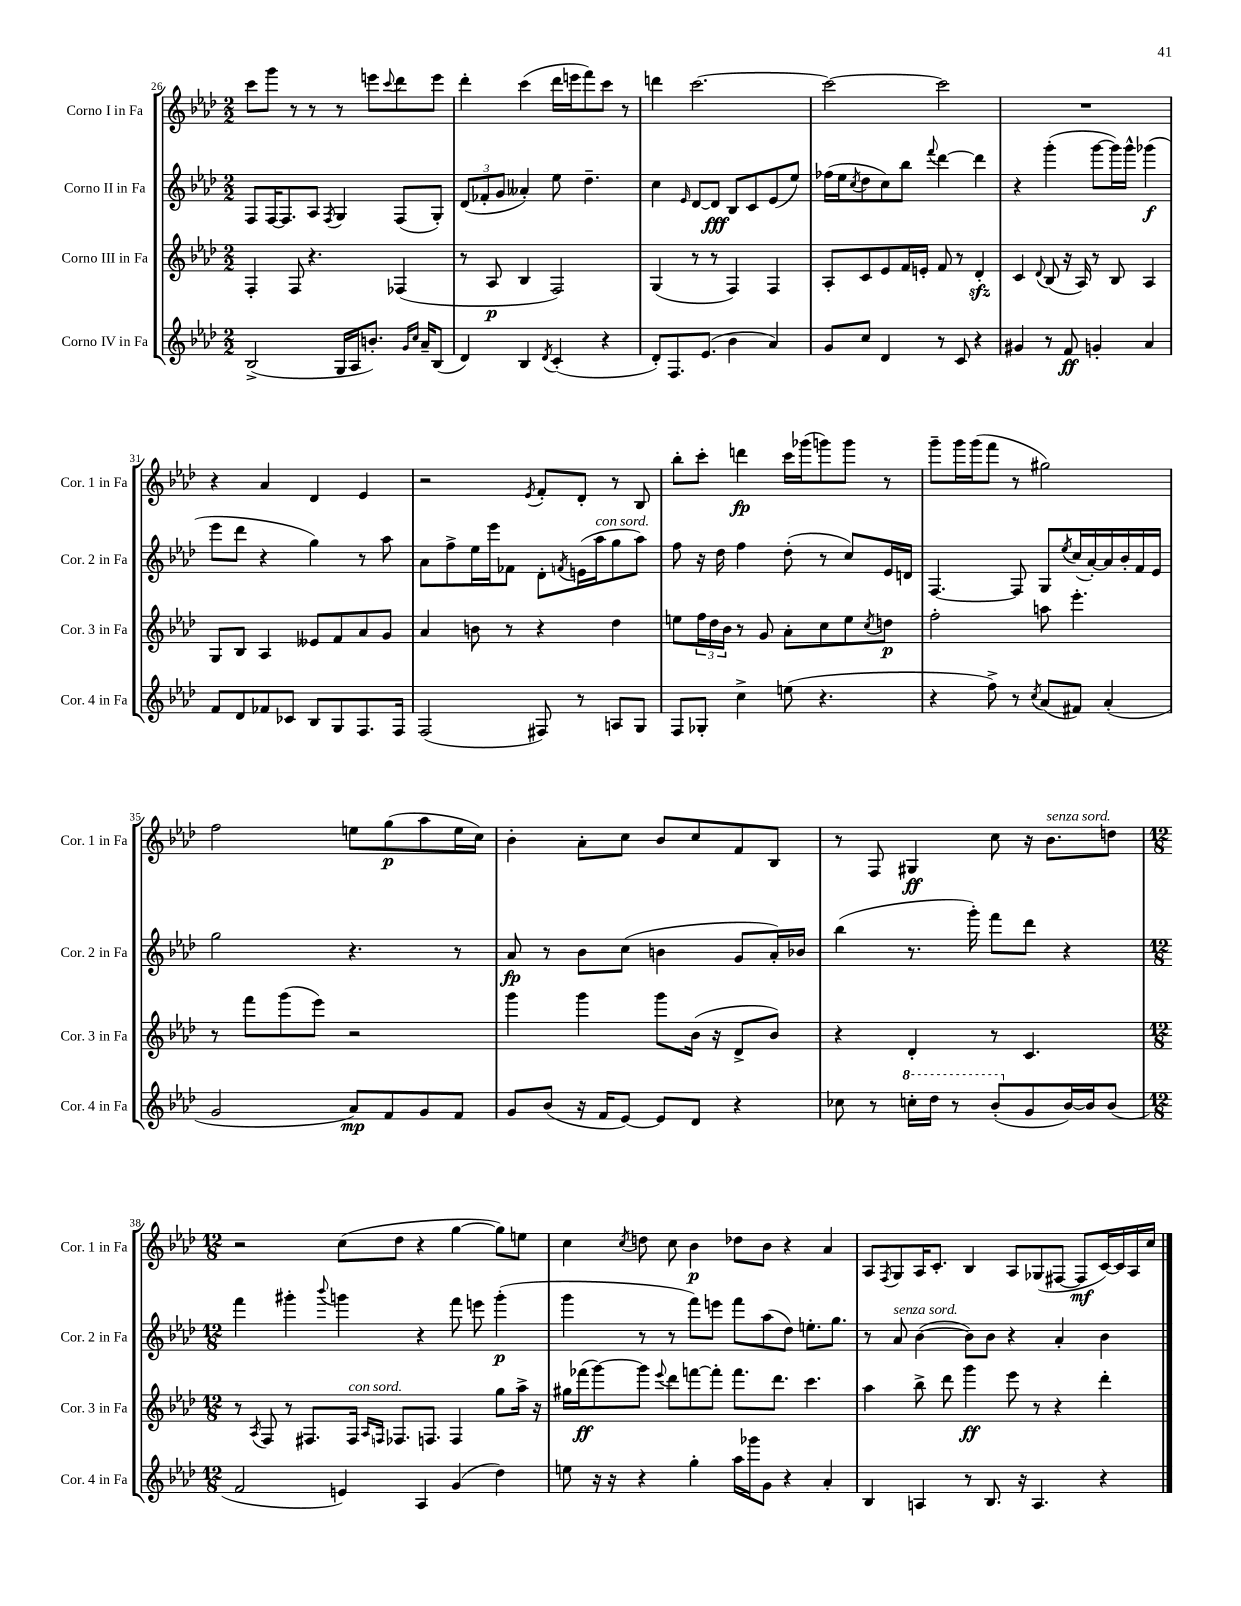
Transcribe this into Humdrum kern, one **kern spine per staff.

**kern	**kern	**kern	**kern
*staff4	*staff3	*staff2	*staff1
*clefG2	*clefG2	*clefG2	*clefG2
*k[b-e-a-d-]	*k[b-e-a-d-]	*k[b-e-a-d-]	*k[b-e-a-d-]
*M2/2	*M2/2	*M2/2	*M2/2
(2B-^	4F'	8F	8ccc
.	.	[16F	8ggg
.	.	8.F]	.
.	8F	.	8r
.	4.r	8A-	8r
.	.	8qF	.
16G	.	4G	8r
16A-	.	.	.
8.b')	.	.	8eee
.	.	.	8qqccc
.	(4F-	(8F	8ddd-
16qqg	.	.	.
16qqcc	.	.	.
16a-~	.	.	.
(8B-	.	8G')	8eee
=	=	=	=
4d-)	8r	(12d-	4ddd-'
.	.	12f-'	.
.	8A-	.	.
.	.	12g	.
4B-	4B-	4a--')	(4ccc
8qd-	.	.	.
(4c'	2F)	8ee-	16ddd-
.	.	.	16eee
.	.	4.dd-~	8fff)
4r	.	.	8ccc
.	.	.	8r
=	=	=	=
8d-')	(4G	4cc	4ddd
8.F	.	.	.
.	.	16qqe-	.
.	8r	[8d-	[2.ccc
(8.e-	.	.	.
.	8r	8d-]	.
4b-	4F)	8B-	.
.	.	8c	.
4a-)	4F	(8e-	.
.	.	8ee-)	.
=	=	=	=
8g	8A-'	(16ff-	2ccc_
.	.	16ee-	.
.	.	8qcc	.
8cc	8c	8dd-	.
4d-	8e-	8cc)	.
.	16f	8bb-	.
.	16e'	.	.
.	.	8qqfff	.
8r	8f	[4ddd-	2ccc]
8c	8r	.	.
4r	4d-'	4ddd-]	.
=	=	=	=
4g#	4c	4r	1r
.	8qqd-	.	.
8r	(8B-	(4ggg'	.
8f	16r	.	.
.	16A-)	.	.
4g'	8r	[8ggg	.
.	8B-	16ggg])	.
.	.	16ggg^^	.
4a-	4A-	(4ggg-	.
=	=	=	=
8f	8G	8eee-	4r
8d-	8B-	8ddd-	.
8f-	4A-	4r	4a-
8c-	.	.	.
8B-	8e--	4gg)	4d-
8G	8f	.	.
8.F	8a-	8r	4e-
.	8g	8aa-	.
16F	.	.	.
=	=	=	=
(2F	4a-	8a-	2r
.	.	8ff^	.
.	8b	16ee-	.
.	.	16eee-	.
.	8r	8f-	.
.	.	.	8qe-
8F#)	4r	8d-'	8f'
.	.	8qf	.
8r	.	(16e	8d-'
.	.	16aa-	.
8A	4dd-	8gg	8r
8G	.	8aa-)	8B-
=	=	=	=
8F	8ee	8ff	8bb-'
8G-'	24ff	16r	8ccc'
.	24dd-	.	.
.	.	16dd-	.
.	24b-	.	.
4cc^	8r	4ff	4ddd
.	8g	.	.
(8ee	8a-'	(8dd-'	16ccc
.	.	.	(16ggg-
4.r	8cc	8r	8ggg)
.	8ee	8cc)	8ggg
.	8qcc	.	.
.	8dd	16e-	8r
.	.	16d	.
=	=	=	=
4r	2ff'	[4.F	8ggg~
.	.	.	16ggg
.	.	.	(16ggg
8ff^)	.	.	8fff
8r	.	8F]	8r
8qcc	.	.	.
(8a-	8aa	8G	2gg#)
.	.	8qee-	.
8f#)	4.eee-'	(16cc	.
.	.	[16a-')	.
(4a-'	.	16a-]	.
.	.	16b-'	.
.	.	16f	.
.	.	16e-	.
=	=	=	=
2g	8r	2gg	2ff
.	8fff	.	.
.	(8ggg	.	.
.	8eee-)	.	.
8a-)	2r	4.r	8ee
8f	.	.	(8gg
8g	.	.	8aa-
8f	.	8r	16ee
.	.	.	16cc)
=	=	=	=
8g	4ggg	8a-	4b-'
(8b-	.	8r	.
16r	4ggg	8b-	8a-'
16f	.	.	.
[8e-)	.	(8cc	8cc
8e-]	8ggg	4b	8b-
8d-	(16b-	.	8cc
.	16r	.	.
4r	8d-^	8g	8f
.	8b-)	16a-')	8B-
.	.	16b-	.
=	=	=	=
8cc-	4r	(4bb-	8r
8r	.	.	8F
16ccc'	4d-'	8.r	4G#
16ddd-	.	.	.
8r	.	.	.
.	.	16ggg')	.
(8bb-'	8r	8fff	8cc
8g	4.c	8ddd-	16r
.	.	.	8.b-
[16b-)	.	4r	.
16b-]	.	.	.
(8b-	.	.	8dd
=	=	=	=
*M12/8	*M12/8	*M12/8	*M12/8
2f	8r	4fff	2r
.	8qA-	.	.
.	8F	.	.
.	8r	4ggg#'	.
.	8.F#	.	.
.	.	8qqbbb-	.
4e)	.	4ggg	(8cc
.	16F#	.	.
.	16qqA-	.	.
.	16qqF	.	.
.	8.F-	.	8dd-
4A-	.	4r	4r
.	8.F	.	.
(4g	4F	8fff	[4gg
.	.	8eee	.
4dd-)	8gg	(4ggg'	8gg])
.	16aa-^	.	8ee
.	16r	.	.
=	=	=	=
8ee	16gg#	4ggg	4cc
.	(16fff-	.	.
16r	[8ggg)	.	.
16r	.	.	.
.	.	.	8qcc
4r	8ggg]	8r	8dd
.	8qqeee-	.	.
.	8ddd-	8r	8cc
4gg'	[8fff	8fff)	4b-
.	8fff']	8eee	.
16aa-	8.fff	8fff	8dd-
16ggg-	.	.	.
8g	.	(8aa-	8b-
.	8.ddd-	.	.
4r	.	8dd-)	4r
.	4.ccc	8.ee'	.
4a-'	.	.	4a-
.	.	8.gg	.
=	=	=	=
4B-	4aa-	8r	8A-
.	.	.	8qF
.	.	8a-	8G
4A	8bb-^	([4b-	16A-
.	.	.	8.c'
.	8ddd-	.	.
8r	4ggg	8b-])	4B-
8.B-	.	8b-	.
.	8eee-	4r	8A-
16r	.	.	.
4.A	8r	.	(8G-
.	4r	4a-'	[8F#
.	.	.	8F#]
4r	4ddd-'	4b-	[16c)
.	.	.	16c]
.	.	.	16A-
.	.	.	16cc
==	==	==	==
*-	*-	*-	*-
